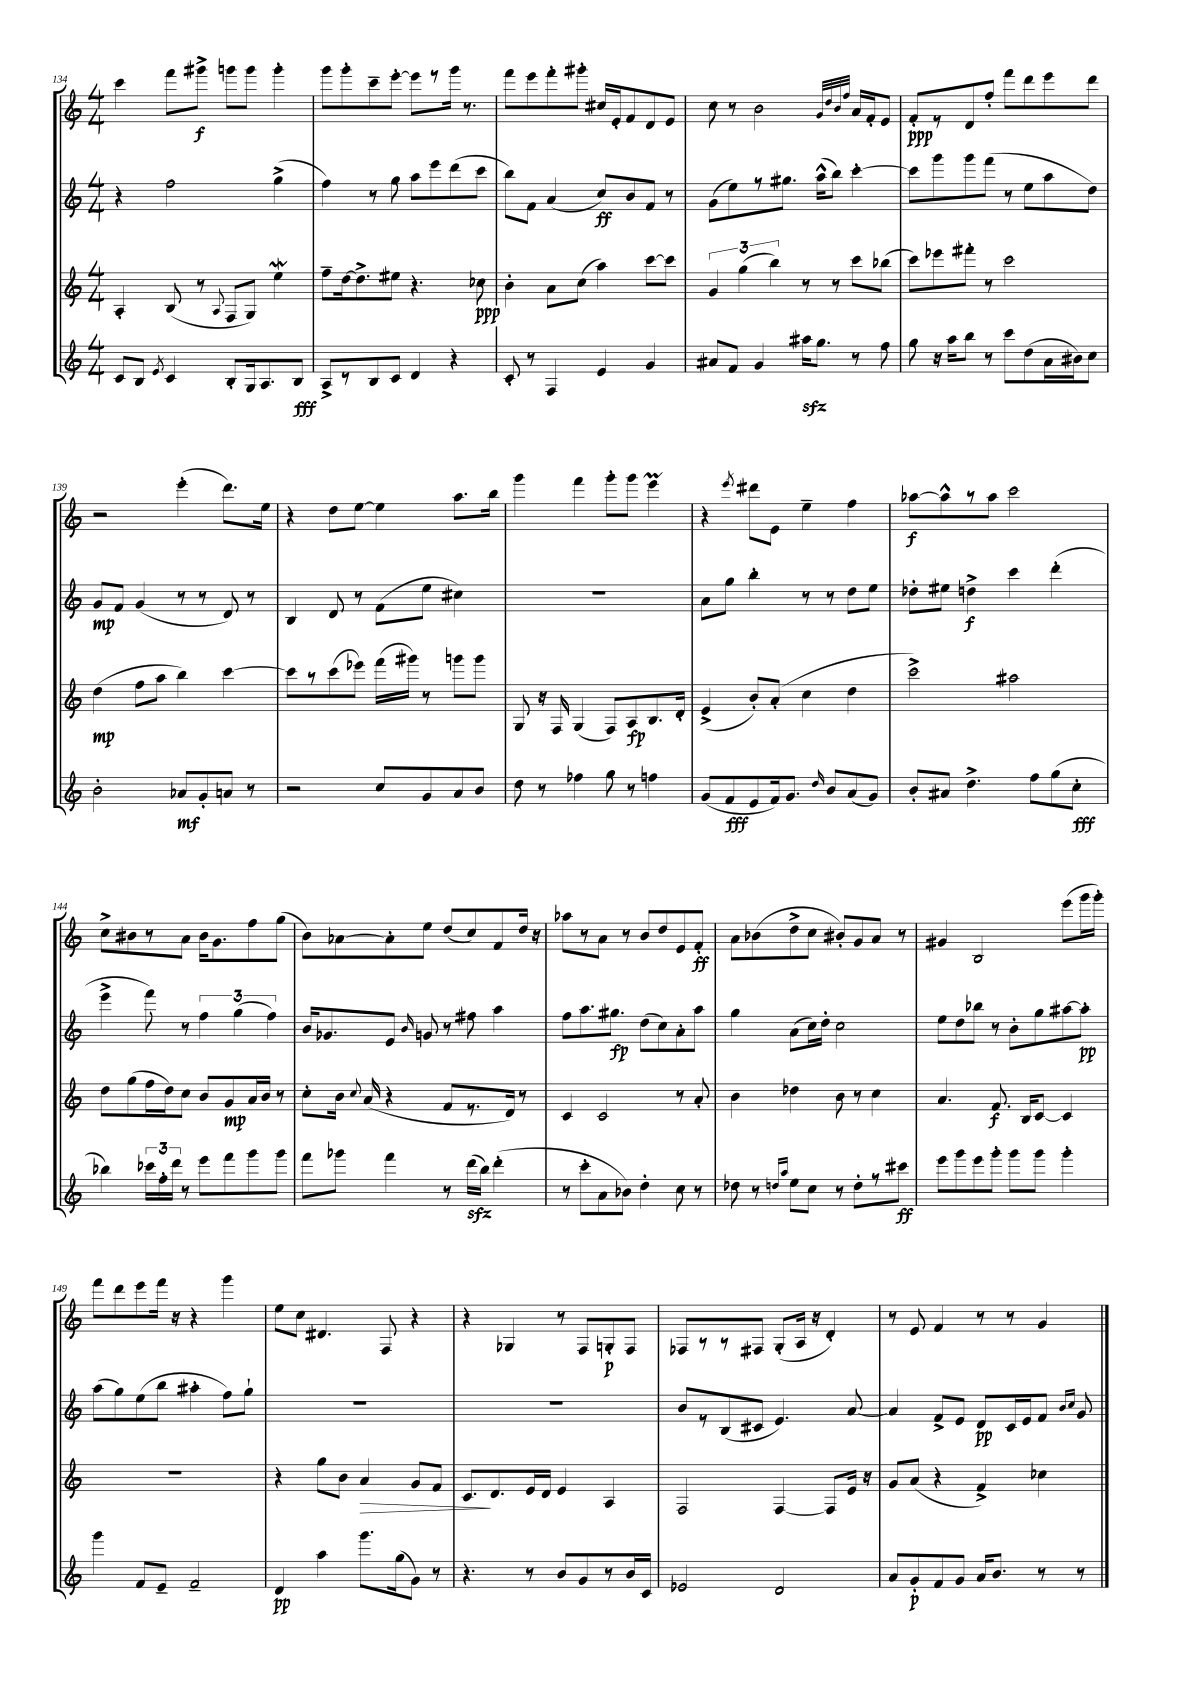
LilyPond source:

<<
\new StaffGroup <<
\new Staff = "s0" {
    \clef treble \key c \major \numericTimeSignature \time 4/4
    \autoBeamOff c'''4 f'''8[ gis'''8]->\f g'''8[ g'''8] g'''4-. |
    g'''8[ g'''8-. c'''8-- e'''8]~-. e'''8[ r8 g'''16] r8. |
    f'''8[ e'''8 f'''8-. gis'''8]-. cis''16[ e'16-. f'8 d'8 e'8] |
    c''8 r8 b'2 \grace { g'32[ d''32 b'32 f''32] } a'16[ f'16-. e'8] |
    f'8[-.\ppp r8 d'8 f''8]-. f'''8[ d'''8 e'''8 d'''8] |
    r2 e'''4-.( d'''8.[) e''16] |
    r4 d''8[ e''8]~ e''4 a''8.[ b''16] |
    g'''4 f'''4 g'''8[-. g'''8] e'''4\prall |
    r4 \acciaccatura { e'''8 } dis'''8[ e'8] e''4-- f''4 |
    aes''8[~\f aes''8-^ r8 aes''8] c'''2 |
    c''8[-> bis'8 r8 a'8] bis'16[ g'8. f''8 g''8]( |
    b'8[) aes'8~ aes'8-. e''8] d''8[( c''8) f'8 d''16] r16 |
    aes''8[ r8 a'8] r8 b'8[ d''8 e'8 f'8]-.\ff |
    a'8[ bes'8( d''8-> c''8] bis'8[-.) g'8 a'8] r8 |
    gis'4 b2 e'''8[( g'''16 g'''16]-.) |
    f'''8[ d'''8 e'''8 f'''16] r16 r4 g'''4 |
    e''8[ c''8] dis'4. f8 r4 |
    r4 ges4 r8 f8[ g8-.\p f8] |
    fes8[ r8 r8 fis8] g8[-.( a16] r16 d'4-.) |
    r8 e'8 f'4 r8 r8 g'4 \bar "|." |
}
\new Staff = "s1" {
    \clef treble \key c \major \numericTimeSignature \time 4/4
    \autoBeamOff r4 f''2 g''4->( |
    f''4) r8 g''8 a''8[ e'''8 d'''8( c'''8] |
    b''8[) f'8] a'4( c''8[\ff) b'8 f'8] r8 |
    g'8[( e''8) r8 gis''8.] a''16[-^( b''8]) c'''4~-. |
    c'''8[ g'''8 g'''8 f'''8]( r8 e''8[ a''8 d''8]) |
    g'8[\mp f'8] g'4( r8 r8 d'8) r8 |
    b4 d'8 r8 f'8[( e''8] cis''4) |
    R1 |
    a'8[ g''8] b''4-. r8 r8 d''8[ e''8] |
    des''8[-. eis''8] d''4->\f c'''4 d'''4-.( |
    e'''4-> f'''8) r8 \tuplet 3/2 { f''4 g''4( f''4) } |
    b'16[ ges'8. e'8] \grace { b'16 } g'8 r8 fis''8 a''4 |
    f''8[ a''8. gis''8.]\fp d''8[( c''8) a'8-. a''8] |
    g''4 a'8[( c''16) d''16]-. c''2 |
    e''8[ d''8 bes''8] r8 b'8[-. g''8 ais''8~ ais''8]-.\pp |
    a''8[( g''8) e''8( b''8] ais''4-. f''8[) g''8]-! |
    R1 |
    R1 |
    b'8[ r8 b8( cis'8] e'4.) a'8~ |
    a'4 f'8[-> e'8] d'8[\pp c'16 e'16 f'8] \grace { b'16[ c''16] } g'8 \bar "|." |
}
\new Staff = "s2" {
    \clef treble \key c \major \numericTimeSignature \time 4/4
    \autoBeamOff a4-. b8( r8 \appoggiatura { a8 } f8[ g8]) e''4\mordent |
    f''8[-- d''16~ d''8.-> eis''8] r4. ces''8\ppp |
    b'4-. a'8[ c''8]( a''4) c'''8[~ c'''8] |
    \tuplet 3/2 { g'4 g''4( b''4) } r8 r8 c'''8[ bes''8]( |
    c'''8[) ees'''8 fis'''8]-. r8 c'''2 |
    d''4\mp( f''8[ a''8] b''4) c'''4~ |
    c'''8[ r8 c'''8( ees'''8]) f'''16[( gis'''16]) r8 g'''8[ g'''8] |
    g8 r16 f16 g4( f8[) a8\fp b8. d'16]-. |
    e'4->( b'8[-.) a'8]-.( c''4 d''4 |
    c'''2->) ais''2 |
    d''8[ g''8( f''16 d''16) c''8] b'8[ g'8\mp a'16 b'16] r8 |
    c''8[-. b'16] \appoggiatura { c''8 } a'16( r4 f'8[ r8. d'16]) r8 |
    c'4 c'2 r8 a'8-. |
    b'4 des''4 b'8 r8 c''4 |
    a'4. f'8.\f b16[ c'8]~ c'4 |
    R1 |
    r4 g''8[ b'8] a'4\> g'8[ f'8] |
    c'8.[\! d'8. e'16 d'16] e'4 a4 |
    f2 f4~ f8[ e'16] r16 |
    g'8[ a'8]( r4 f'4->) ces''4 \bar "|." |
}
\new Staff = "s3" {
    \clef treble \key c \major \numericTimeSignature \time 4/4
    \autoBeamOff c'8[ b8] \acciaccatura { e'8 } c'4 b8[-. g16 a8. b8]\fff |
    a8[-> r8 b8 c'8] d'4 r4 |
    c'8-. r8 f4 e'4 g'4 |
    ais'8[ f'8] g'4 ais''16[\sfz g''8.] r8 f''8 |
    g''8 r16 a''16[ b''8] r8 c'''8[ d''8( a'16 bis'16) c''8] |
    b'2-. aes'8[\mf g'8-. a'8] r8 |
    r2 c''8[ g'8 a'8 b'8] |
    d''8 r8 fes''4 g''8 r8 f''4 |
    g'8[( f'8\fff e'8 f'16) g'8.] \grace { d''16 } b'8[ a'8( g'8]) |
    b'8[-. ais'8] d''4.-> f''8[ g''8( c''8]-.\fff |
    bes''4) \tuplet 3/2 { ces'''16[ f''16-. d'''16] } r8 e'''8[ f'''8 g'''8 g'''8] |
    f'''8[ ges'''8] f'''4 r8 d'''16[\sfz( b''16]) d'''4-.( |
    r8 c'''8[-. a'8 bes'8]) d''4-. c''8 r8 |
    des''8 r8 \grace { d''16[ a''16] } e''8[ c''8] r8 d''8[-. r8 cis'''8]\ff |
    e'''8[ g'''8 e'''8 g'''8]-. g'''8[ g'''8] g'''4-. |
    g'''4 f'8[ e'8]-- f'2-- |
    d'4\pp a''4 g'''8.[ g''16( g'8]) r8 |
    r4. r8 b'8[ g'8 r8 b'16 c'16] |
    ees'2 d'2 |
    a'8[ g'8-.\p f'8 g'8] a'16[ b'8.] r8 r8 \bar "|." |
}
>>
>>
\layout { \context { \Score currentBarNumber = #134 } }
